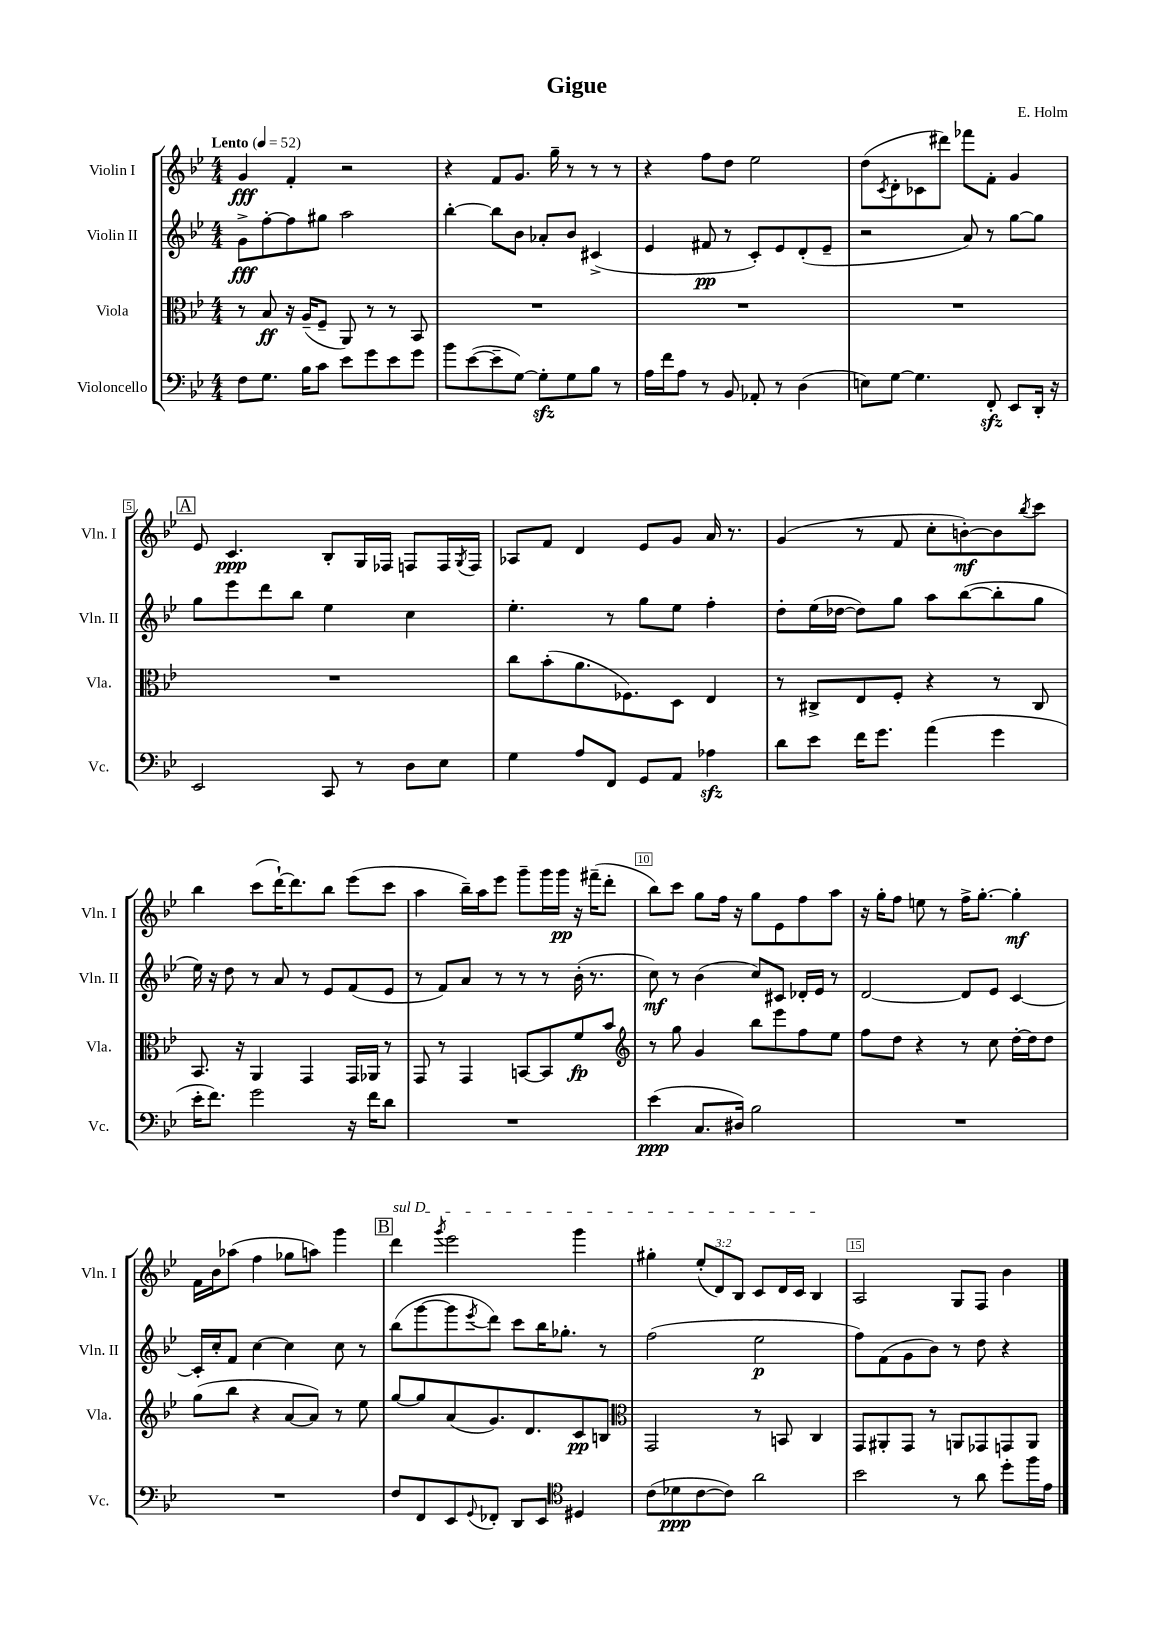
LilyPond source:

\header { title = "Gigue" composer = "E. Holm" }
<<
\new StaffGroup <<
\new Staff = "s0" \with { instrumentName = "Violin I" shortInstrumentName = "Vln. I" } {
    \clef treble \key bes \major \numericTimeSignature \time 4/4 \override Staff.TupletNumber.text = #tuplet-number::calc-fraction-text \tempo "Lento" 4 = 52
    g'4\fff f'4-. r2 |
    r4 f'8 g'8. g''16-- r8 r8 r8 |
    r4 f''8 d''8 ees''2 |
    d''8( \acciaccatura { c'8 } d'8-. ces'8 dis'''8) fes'''8 f'8-. g'4 |
    \mark \markup { \box "A" } ees'8 c'4.\ppp bes8-. g16 fes16 f8 f16 \acciaccatura { g8 } f16 |
    aes8 f'8 d'4 ees'8 g'8 a'16 r8. |
    g'4( r8 f'8 c''8-. b'8~-.\mf) b'8 \acciaccatura { bes''8 } c'''8 |
    bes''4 c'''8( d'''16~-!) d'''8. bes''8 ees'''8( c'''8 |
    a''4 bes''16--) a''16 ees'''8 g'''8-- g'''16 g'''16\pp r16 fis'''16--( d'''8-. |
    bes''8) c'''8 g''8 f''16 r16 g''8 ees'8 f''8 a''8 |
    r16 g''16-. f''8 e''8 r8 f''16-> g''8.~-. g''4-.\mf |
    f'16 bes'16 aes''8( f''4 ges''8 a''8) g'''4 |
    \mark \markup { \box "B" } \once \override TextSpanner.bound-details.left.text = \markup { \italic "sul D" } d'''4\startTextSpan \acciaccatura { g'''8 } ees'''2 g'''4 |
    gis''4-. \tuplet 3/2 { ees''8-.( d'8) bes8 } c'8 d'16 c'16 bes4\stopTextSpan |
    a2 g8 f8 bes'4 \bar "|." |
}
\new Staff = "s1" \with { instrumentName = "Violin II" shortInstrumentName = "Vln. II" } {
    \clef treble \key bes \major \numericTimeSignature \time 4/4
    g'8->\fff f''8~-. f''8 gis''8 a''2 |
    bes''4~-. bes''8 bes'8 aes'8-. bes'8 cis'4->( |
    ees'4 fis'8\pp r8 c'8-.) ees'8 d'8-.( ees'8-- |
    r2 a'8) r8 g''8~ g''8 |
    \mark \markup { \box "A" } g''8 ees'''8 d'''8 bes''8 ees''4 c''4 |
    ees''4.-. r8 g''8 ees''8 f''4-. |
    d''8-. ees''16( des''16~ des''8) g''8 a''8 bes''8~( bes''8-. g''8 |
    ees''16) r16 d''8 r8 a'8 r8 ees'8 f'8( ees'8 |
    r8 f'8) a'8 r8 r8 r8 bes'16-.( r8. |
    c''8\mf) r8 bes'4( c''8) cis'8 des'16-. ees'16 r8 |
    d'2~ d'8 ees'8 c'4~ |
    c'16-. c''16-. f'8 c''4~ c''4 c''8 r8 |
    \mark \markup { \box "B" } bes''8( g'''8~ g'''8 \acciaccatura { ees'''8 } d'''8) c'''8 bes''16 ges''8.-. r8 |
    f''2( ees''2\p |
    f''8) f'8( g'8 bes'8) r8 d''8 r4 \bar "|." |
}
\new Staff = "s2" \with { instrumentName = "Viola" shortInstrumentName = "Vla." } {
    \clef alto \key bes \major \numericTimeSignature \time 4/4
    r8 bes8\ff r16 a16--( f8-- a,8) r8 r8 bes,8 |
    R1 |
    R1 |
    R1 |
    \mark \markup { \box "A" } R1 |
    c''8 bes'8-.( a'8. fes8.) d8 ees4 |
    r8 cis8-> ees8 f8-. r4 r8 cis8 |
    bes,8. r16 a,4 g,4 g,16 aes,16 r8 |
    g,8 r8 g,4 b,8~ b,8 f'8\fp bes'8 |
    \clef treble r8 g''8 g'4 bes''8 ees'''8 f''8 ees''8 |
    f''8 d''8 r4 r8 c''8 d''16~-. d''16 d''8 |
    g''8( bes''8 r4 a'8~ a'8) r8 ees''8 |
    \mark \markup { \box "B" } g''8~ g''8 a'8( g'8.) d'8. c'8\pp b8 |
    \clef alto g,2 r8 b,8 c4 |
    g,8 ais,8-. g,8 r8 a,8 ges,8 g,8 a,8 \bar "|." |
}
\new Staff = "s3" \with { instrumentName = "Violoncello" shortInstrumentName = "Vc." } {
    \clef bass \key bes \major \numericTimeSignature \time 4/4
    f8 g8. bes16 c'8 ees'8 g'8 ees'8 g'8 |
    bes'8 ees'8~( ees'8-- g8~) g8-.\sfz g8 bes8 r8 |
    a16 f'16 a8 r8 bes,8 aes,8-. r8 d4( |
    e8) g8~ g4. f,8-.\sfz ees,8 d,16-. r16 |
    \mark \markup { \box "A" } ees,2 c,8 r8 d8 ees8 |
    g4 a8 f,8 g,8 a,8 aes4\sfz |
    d'8 ees'8 f'16 g'8. a'4( g'4 |
    ees'16-. f'8.) g'2 r16 f'16 d'8 |
    R1 |
    ees'4\ppp( c8. dis16) bes2 |
    R1 |
    R1 |
    \mark \markup { \box "B" } f8 f,8 ees,8 \appoggiatura { g,8 } fes,8-. d,8 ees,8 \clef tenor dis4 |
    c'8( des'8\ppp c'8~ c'8) a'2 |
    bes'2 r8 a'8 d''8-. f''16 ees'16 \bar "|." |
}
>>
>>
\layout { \context { \Score \override BarNumber.break-visibility = ##(#f #t #t) barNumberVisibility = #(every-nth-bar-number-visible 5) \override BarNumber.stencil = #(make-stencil-boxer 0.1 0.3 ly:text-interface::print) } }
